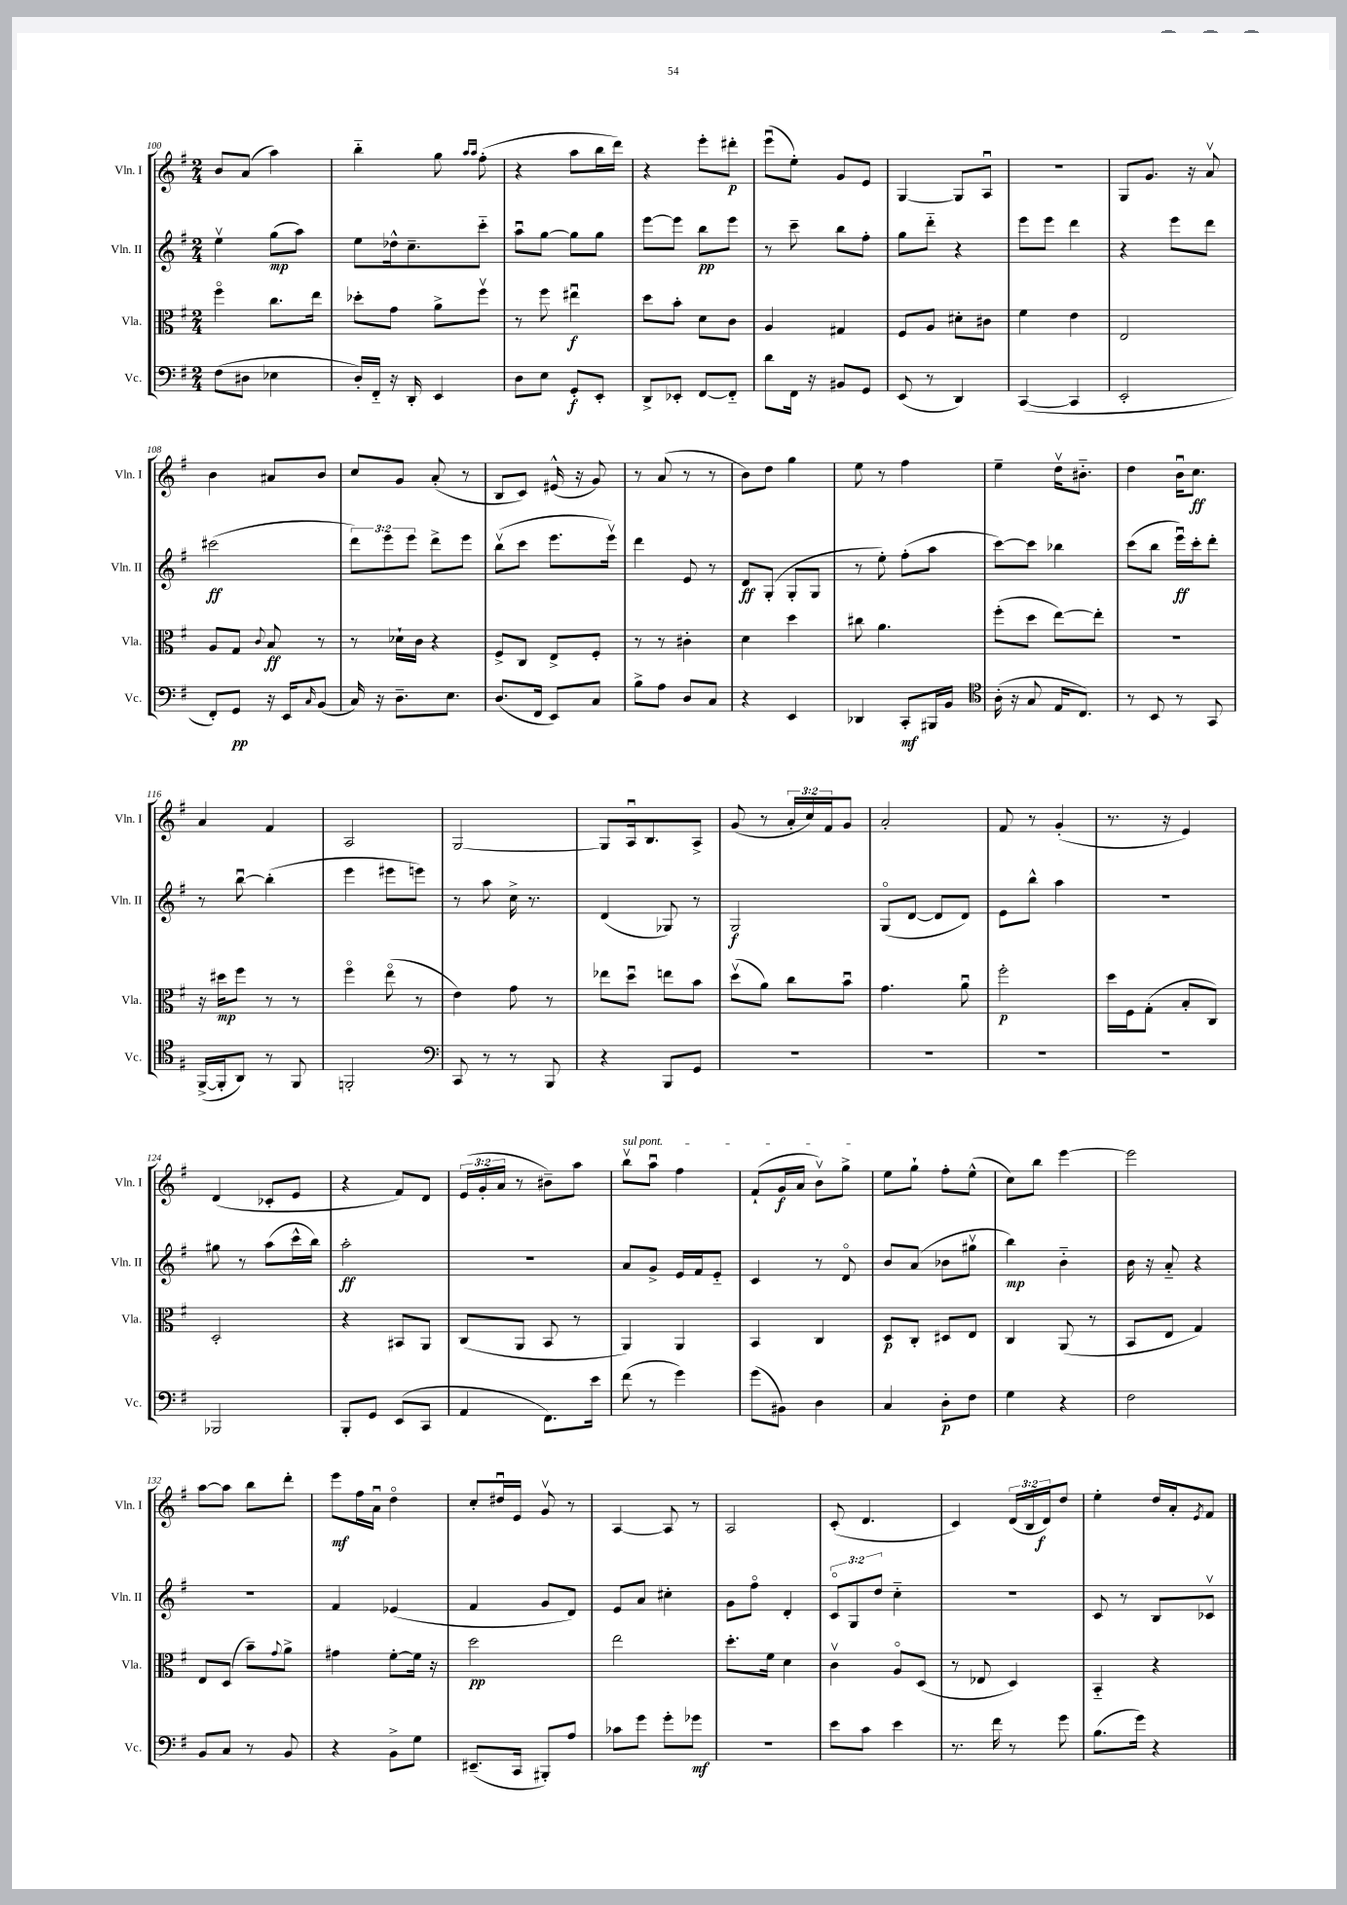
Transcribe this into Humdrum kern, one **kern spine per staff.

**kern	**dynam	**kern	**dynam	**kern	**dynam	**kern	**dynam
*part4	*part4	*part3	*part3	*part2	*part2	*part1	*part1
*staff4	*staff4	*staff3	*staff3	*staff2	*staff2	*staff1	*staff1
*I"Vc.	*	*I"Vla.	*	*I"Vln. II	*	*I"Vln. I	*
*I'Vc.	*	*I'Vla.	*	*I'Vln. II	*	*I'Vln. I	*
*clefF4	*	*clefC3	*	*clefG2	*	*clefG2	*
*k[f#]	*	*k[f#]	*	*k[f#]	*	*k[f#]	*
*M2/4	*	*M2/4	*	*M2/4	*	*M2/4	*
=100	=100	=100	=100	=100	=100	=100	=100
(8F#\L	.	4ff#\	.	4eev\	.	8b/L	.
8D#X\J	.	.	.	.	.	(8a/J	.
4E-X\	.	8.cc\L	.	(8gg\L	mp	4aa\)	.
.	.	.	.	8aa\J)	.	.	.
.	.	16ee\Jk	.	.	.	.	.
=101	=101	=101	=101	=101	=101	=101	=101
16D'/LL)	.	8dd-X'\L	.	8ee\L	.	4bb\	.
16FF#/JJ	.	.	.	.	.	.	.
16r	.	8g\J	.	16dd-X^^\k	.	.	.
16DD'/	.	.	.	8.cc~\	.	.	.
4EE/	.	8a^\L	.	.	.	8gg\	.
.	.	.	.	.	.	16qqaa/LL	.
.	.	.	.	.	.	16qqaa/JJ	.
.	.	8ff#v\J	.	8ccc\J	.	(8ff#'\	.
=102	=102	=102	=102	=102	=102	=102	=102
8D\L	.	8r	.	8aau\L	.	4r	.
8E\J	.	8ff#\	.	[8gg\J	.	.	.
8GG'/L	f	4ee#Xu\	f	8gg\L]	.	8aa\L	.
8EE'/J	.	.	.	8gg\J	.	16bb\L	.
.	.	.	.	.	.	16ddd\JJ)	.
=103	=103	=103	=103	=103	=103	=103	=103
8DD^/L	.	8dd\L	.	[8eee\L	.	4r	.
8EE-X'/J	.	8b'\J	.	8eee\J]	.	.	.
[8FF#/L	.	8d\L	.	8bb\L	pp	8eee'\L	.
8FF#/J]	.	8c\J	.	8eee\J	.	8ddd#X'\J	p
=104	=104	=104	=104	=104	=104	=104	=104
8d\L	.	4A/	.	8r	.	(8eeeu\L	.
16FF#\Jk	.	.	.	8ccc~\	.	8ee'\J)	.
16r	.	.	.	.	.	.	.
8BB#X/L	.	4G#X/	.	8bb\L	.	8g/L	.
8GG/J	.	.	.	8ff#'\J	.	8e/J	.
=105	=105	=105	=105	=105	=105	=105	=105
(8EE/	.	8F#/L	.	8gg\L	.	[4G/	.
8r	.	8A/J	.	8ddd\J	.	.	.
4DD/)	.	8d#X'\L	.	4r	.	8G/L]	.
.	.	8c#X\J	.	.	.	8Au/J	.
=106	=106	=106	=106	=106	=106	=106	=106
([4CC/	.	4f#\	.	8eee\L	.	2r	.
.	.	.	.	8eee\J	.	.	.
4CC/]	.	4e\	.	4ddd\	.	.	.
=107	=107	=107	=107	=107	=107	=107	=107
2EE'/	.	2E/	.	4r	.	8G/L	.
.	.	.	.	.	.	8.g/J	.
.	.	.	.	8eee\L	.	.	.
.	.	.	.	.	.	16r	.
.	.	.	.	8ddd\J	.	8av/	.
!!LO:LB:g=z
=108	=108	=108	=108	=108	=108	=108	=108
8FF#'/L)	.	8A/L	.	(2ccc#X\	ff	4b\	.
8GG/J	pp	8G/J	.	.	.	.	.
.	.	8qqc/	.	.	.	.	.
16r	.	8B/	ff	.	.	8a#X/L	.
16EE/KL	.	.	.	.	.	.	.
16qqC/	.	.	.	.	.	.	.
(8BB/J	.	8r	.	.	.	8b/J	.
=109	=109	=109	=109	=109	=109	=109	=109
16C/)	.	8r	.	12ddd\L)	.	8cc/L	.
16r	.	.	.	.	.	.	.
.	.	.	.	12eee\	.	.	.
8.D~\L	.	16d-X`\LL	.	.	.	8g/J	.
.	.	.	.	12eee\J	.	.	.
.	.	16c\JJ	.	.	.	.	.
.	.	4r	.	8ddd^\L	.	(8a'/	.
8.E\J	.	.	.	.	.	.	.
.	.	.	.	8eee\J	.	8r	.
=110	=110	=110	=110	=110	=110	=110	=110
(8.D/L	.	8F#^/L	.	(8bbv\L	.	8B/L	.
.	.	8C/J	.	8ccc\J	.	8c/J)	.
16FF#/Jk	.	.	.	.	.	.	.
8EE/L)	.	8E^/L	.	8.eee\L	.	(16e#X^^/	.
.	.	.	.	.	.	16r	.
8C/J	.	8F#'/J	.	.	.	8g/)	.
.	.	.	.	16eeev\Jk)	.	.	.
=111	=111	=111	=111	=111	=111	=111	=111
8B^\L	.	8r	.	4ddd\	.	8r	.
8A\J	.	8r	.	.	.	(8a/	.
8D/L	.	4c#X'\	.	8e/	.	8r	.
8C/J	.	.	.	8r	.	8r	.
=112	=112	=112	=112	=112	=112	=112	=112
4r	.	4d\	.	8d/L	ff	8b\L)	.
.	.	.	.	(8G'/J	.	8dd\J	.
4EE/	.	4dd\	.	8G'/L	.	4gg\	.
.	.	.	.	8G/J	.	.	.
=113	=113	=113	=113	=113	=113	=113	=113
4DD-X/	.	8cc#X\	.	8r	.	8ee\	.
.	.	4.a\	.	8ee'\)	.	8r	.
8CC'/L	mf	.	.	(8ff#'\L	.	4ff#\	.
16BBB#X/L	.	.	.	8aa\J	.	.	.
16BB/JJ	.	.	.	.	.	.	.
=114	=114	=114	=114	=114	=114	=114	=114
*clefC4	*	*	*	*	*	*	*
(16A'\	.	(8ff#'\L	.	[8ccc\L)	.	4ee~\	.
16r	.	.	.	.	.	.	.
8G/	.	8dd\J	.	8ccc\J]	.	.	.
16E/KL	.	[8ee\L)	.	4bb-X\	.	16ddv\KL	.
8.C/J)	.	.	.	.	.	8.b#X\J	.
.	.	8ee'\J]	.	.	.	.	.
=115	=115	=115	=115	=115	=115	=115	=115
8r	.	2r	.	(8ccc\L	.	4dd\	.
8BB/	.	.	.	8bb\J	.	.	.
8r	.	.	.	16eeeu\LL)	ff	16bu\KL	.
.	.	.	.	16ccc'\J	.	8.cc\J	ff
8GG/	.	.	.	8ddd'\J	.	.	.
!!LO:LB:g=z
=116	=116	=116	=116	=116	=116	=116	=116
([16FF#^/LL	.	16r	.	8r	.	4a/	.
16FF#'/J]	.	16dd#X\KL	mp	.	.	.	.
8AA/J)	.	8ff#\J	.	[8bbu\	.	.	.
8r	.	8r	.	(4bb'\]	.	4f#/	.
8FF#/	.	8r	.	.	.	.	.
=117	=117	=117	=117	=117	=117	=117	=117
2FFn'/	.	4ff#\	.	4eee\	.	2A/	.
.	.	(8ee\	.	8eee#X\L	.	.	.
.	.	8r	.	8eeen\J)	.	.	.
=118	=118	=118	=118	=118	=118	=118	=118
*clefF4	*	*	*	*	*	*	*
8CC/	.	4e\)	.	8r	.	[2G/	.
8r	.	.	.	8aa\	.	.	.
8r	.	8g\	.	16cc^\	.	.	.
.	.	.	.	8.r	.	.	.
8BBB/	.	8r	.	.	.	.	.
=119	=119	=119	=119	=119	=119	=119	=119
4r	.	8ee-X\L	.	(4d/	.	8G/L]	.
.	.	8ddu\J	.	.	.	16Au/k	.
.	.	.	.	.	.	8.B/	.
8BBB/L	.	8een\L	.	8G-X/)	.	.	.
8GG/J	.	8b\J	.	8r	.	8A^/J	.
=120	=120	=120	=120	=120	=120	=120	=120
2r	.	(8ddv\L	.	2G/	f	(8g/	.
.	.	8a\J)	.	.	.	8r	.
.	.	8cc\L	.	.	.	24a'/LL	.
.	.	.	.	.	.	24cc/)	.
.	.	.	.	.	.	24f#/J	.
.	.	8bu\J	.	.	.	8g/J	.
=121	=121	=121	=121	=121	=121	=121	=121
2r	.	4.g\	.	(8G/L	.	2a'/	.
.	.	.	.	[8d/J	.	.	.
.	.	.	.	8d/L]	.	.	.
.	.	8au\	.	8d/J)	.	.	.
=122	=122	=122	=122	=122	=122	=122	=122
2r	.	2ff#'\	p	8e\L	.	8f#/	.
.	.	.	.	8bb^^\J	.	8r	.
.	.	.	.	4aa\	.	(4g'/	.
=123	=123	=123	=123	=123	=123	=123	=123
2r	.	16dd\LL	.	2r	.	8.r	.
.	.	16F#\J	.	.	.	.	.
.	.	(8G'\J	.	.	.	.	.
.	.	.	.	.	.	16r	.
.	.	8B'/L	.	.	.	4e/)	.
.	.	8C/J)	.	.	.	.	.
!!LO:LB:g=z
=124	=124	=124	=124	=124	=124	=124	=124
2BBB-X/	.	2D'/	.	8gg#X\	.	(4d/	.
.	.	.	.	8r	.	.	.
.	.	.	.	(8aa\L	.	8c-X'/L	.
.	.	.	.	16ccc^^\L	.	8e/J	.
.	.	.	.	16bb\JJ)	.	.	.
=125	=125	=125	=125	=125	=125	=125	=125
8BBB'/L	.	4r	.	2aa'\	ff	4r	.
8GG/J	.	.	.	.	.	.	.
(8EE/L	.	8BB#X/L	.	.	.	8f#/L)	.
8CC/J	.	8AA/J	.	.	.	8d/J	.
=126	=126	=126	=126	=126	=126	=126	=126
4AA/	.	(8C/L	.	2r	.	(24e/LL	.
.	.	.	.	.	.	24g'/	.
.	.	.	.	.	.	24a/JJ	.
.	.	8AA/J	.	.	.	8r	.
8.FF#\L)	.	8BB/	.	.	.	8b#X~\L)	.
.	.	8r	.	.	.	8aa\J	.
16e\Jk	.	.	.	.	.	.	.
=127	=127	=127	=127	=127	=127	=127	=127
!	!	!	!	!	!	!LO:TX:a:i:t=sul pont.	!
(8f#\	.	4AA/)	.	8a/L	.	8bbv\L	.
8r	.	.	.	8g^/J	.	8aau\J	.
4g\)	.	4AA/	.	16e/LL	.	4ff#\	.
.	.	.	.	16f#/J	.	.	.
.	.	.	.	8e/J	.	.	.
=128	=128	=128	=128	=128	=128	=128	=128
(8g\L	.	4BB/	.	4c/	.	(8f#`/L	.
8BB#X\J)	.	.	.	.	.	16g/L	f
.	.	.	.	.	.	16a/JJ	.
4D\	.	4C/	.	8r	.	8bv\L)	.
.	.	.	.	8d/	.	8gg^\J	.
=129	=129	=129	=129	=129	=129	=129	=129
4C/	.	8D/L	p	8b/L	.	8ee\L	.
.	.	8C'/J	.	(8a/J	.	8gg`\J	.
8D'\L	p	8D#X/L	.	8b-X\L	.	8ff#'\L	.
8F#\J	.	8E/J	.	8gg#Xv\J	.	(8ee^^\J	.
=130	=130	=130	=130	=130	=130	=130	=130
4G\	.	4C/	.	4bb\)	mp	8cc\L)	.
.	.	.	.	.	.	8bb\J	.
4r	.	(8AA/	.	4b\	.	[4eee\	.
.	.	8r	.	.	.	.	.
=131	=131	=131	=131	=131	=131	=131	=131
2F#\	.	8BB/L	.	16b\	.	2eee\]	.
.	.	.	.	16r	.	.	.
.	.	8E/J	.	8a/	.	.	.
.	.	4G/)	.	4r	.	.	.
!!LO:LB:g=z
=132	=132	=132	=132	=132	=132	=132	=132
8BB/L	.	8E/L	.	2r	.	[8aa\L	.
8C/J	.	(8D/J	.	.	.	8aa\J]	.
8r	.	8b~\L)	.	.	.	8bb\L	.
.	.	8qqg/	.	.	.	.	.
8BB/	.	8a^\J	.	.	.	8ddd'\J	.
=133	=133	=133	=133	=133	=133	=133	=133
4r	.	4g#X\	.	4f#/	.	8eee\L	mf
.	.	.	.	.	.	16ff#\L	.
.	.	.	.	.	.	16au\JJ	.
8BB^\L	.	[8f#'\L	.	(4e-X/	.	4dd\	.
8G\J	.	16f#\Jk]	.	.	.	.	.
.	.	16r	.	.	.	.	.
=134	=134	=134	=134	=134	=134	=134	=134
(8.EE#X~/L	.	2dd\	pp	4f#/	.	8cc'/L	.
.	.	.	.	.	.	16dd#Xu/L	.
16CC/Jk	.	.	.	.	.	16e/JJ	.
8BBB#X'/L)	.	.	.	8g/L	.	8gv/	.
8A/J	.	.	.	8d/J)	.	8r	.
=135	=135	=135	=135	=135	=135	=135	=135
8c-X\L	.	2ee\	.	8e/L	.	[4A/	.
8g\J	.	.	.	8a/J	.	.	.
8g'\L	.	.	.	4cc#X'\	.	8A/]	.
8g-X\J	mf	.	.	.	.	8r	.
=136	=136	=136	=136	=136	=136	=136	=136
2r	.	8.dd'\L	.	8g\L	.	2A/	.
.	.	.	.	8ff#\J	.	.	.
.	.	16f#\Jk	.	.	.	.	.
.	.	4d\	.	4d'/	.	.	.
=137	=137	=137	=137	=137	=137	=137	=137
8e\L	.	4cv\	.	12c/L	.	(8c'/	.
.	.	.	.	12G/	.	.	.
8c\J	.	.	.	.	.	4.d/	.
.	.	.	.	12dd/J	.	.	.
4e\	.	8A/L	.	4cc\	.	.	.
.	.	(8D/J	.	.	.	.	.
=138	=138	=138	=138	=138	=138	=138	=138
8.r	.	8r	.	2r	.	4c/)	.
.	.	8E-X/	.	.	.	.	.
16f#\	.	.	.	.	.	.	.
8r	.	4D/)	.	.	.	(24d/LL	.
.	.	.	.	.	.	24B/	.
.	.	.	.	.	.	24d/J)	f
8g\	.	.	.	.	.	8dd/J	.
=139	=139	=139	=139	=139	=139	=139	=139
(8.B\L	.	4BB/	.	8c/	.	4ee'\	.
.	.	.	.	8r	.	.	.
16g\Jk)	.	.	.	.	.	.	.
4r	.	4r	.	8B/L	.	16dd/LL	.
.	.	.	.	.	.	16a'/J	.
.	.	.	.	.	.	8qe/	.
.	.	.	.	8c-Xv/J	.	8f#/J	.
==	==	==	==	==	==	==	==
*-	*-	*-	*-	*-	*-	*-	*-
